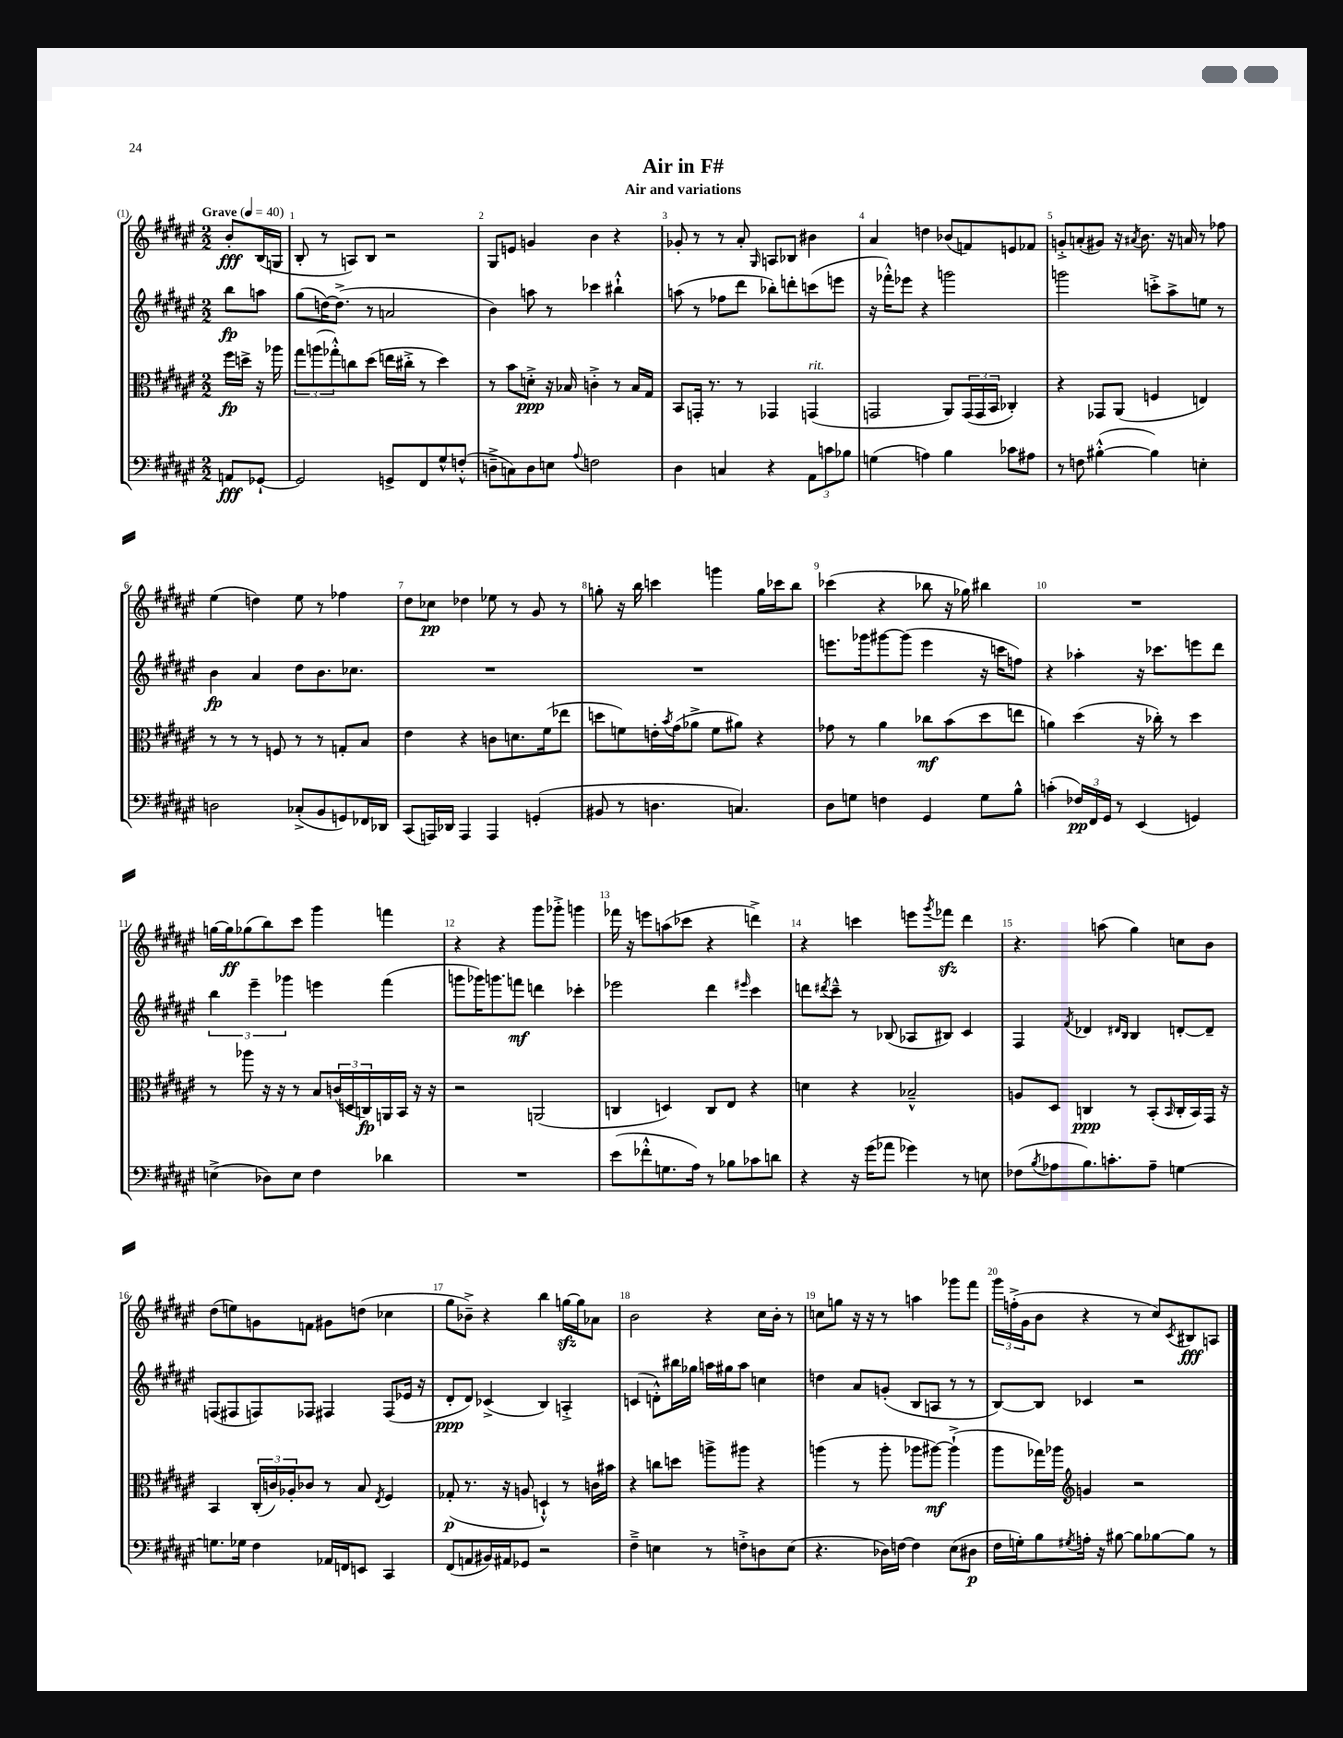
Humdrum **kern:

**kern	**kern	**kern	**kern
*staff4	*staff3	*staff2	*staff1
*clefF4	*clefC3	*clefG2	*clefG2
*k[f#c#g#d#a#e#]	*k[f#c#g#d#a#e#]	*k[f#c#g#d#a#e#]	*k[f#c#g#d#a#e#]
*M2/2	*M2/2	*M2/2	*M2/2
*MM40	*MM40	*MM40	*MM40
8AA	16ff#	8bb	8b'
.	16dd^	.	.
[8GG-`	16r	8aa	(16B
.	16aa-	.	16G
=	=	=	=
2GG-]	12gg#	(8gg#	8B'
.	(12aa	.	.
.	.	[16dd)	8r
.	12gg-'^^)	.	.
.	.	(8.dd^]	.
.	8cc	.	8A)
.	(8dd#	8r	8B
8GG^	16ee	2a	2r
.	16cc#'^	.	.
8FF#	8r	.	.
8G#^^	4dd#)	.	.
(8F'^^	.	.	.
=	=	=	=
8D~^	8r	4b)	8G#
8C)	8b	.	8e
8D	8d'^	8aa	4g
8E	16r	8r	.
.	16B-	.	.
8qqA#	.	.	.
2F	4c'^	4ccc-	4b
.	8r	4bb#`^^	4r
.	16B-	.	.
.	16G#	.	.
=	=	=	=
4D#	8BB	(8aa	8g-'
.	16GG'	8r	8r
.	8.r	.	.
4C	.	8ff-	8r
.	8r	8ddd#	8a#'
.	.	.	16qqG#
4r	4GG-	8bb-')	8A
.	.	8ddd'	8B-
12AA#	(4GG	(8ccc	4b#
12c	.	.	.
.	.	8eee	.
12B-	.	.	.
=	=	=	=
(4G	2GG	16r	4a#
.	.	16fff-'^^)	.
.	.	8eee-	.
4A)	.	4r	4dd
4B	8AA#)	2ggg	(8b-
.	(24GG	.	8f)
.	24GG	.	.
.	24BB	.	.
8c-	4C-')	.	8e
8A#	.	.	8f-
=	=	=	=
8r	4r	2ggg	8g'^
8F	.	.	(8a'
([4B#'^^	8GG-	.	8g#)
.	(8AA#	.	16r
.	.	.	8qa#
.	.	.	8.b
4B#])	4F	8ccc'^	.
.	.	8aa#^	16r
.	.	.	16a
4E'	4E)	8ee	8r
.	.	8r	8ff-
=	=	=	=
2D	8r	4b	(4ee#
.	8r	.	.
.	8r	4a#	4dd)
.	8F	.	.
(8C-'^	8r	8dd#	8ee#
8BB	8r	8.b	8r
8GG)	8G'	.	4ff-
.	.	8.cc-	.
16FF-	8B	.	.
16DD-	.	.	.
=	=	=	=
(8CC#	4e#	1r	8dd#
16AAA)	.	.	8cc-
16DD-	.	.	.
4AAA	4r	.	4dd-
4AAA	8c	.	8ee-
.	8.d	.	8r
(4GG'	.	.	8g#
.	(16f#	.	.
.	8ee-	.	8r
=	=	=	=
8BB#	8dd	1r	8gg'
8r	8f)	.	16r
.	.	.	16bb
4.D	16e'	.	4ccc
.	8qb	.	.
.	(16g#	.	.
.	8a-^	.	.
.	8f	.	4ggg
4.C)	8a#)	.	.
.	4r	.	16gg
.	.	.	16ccc-
.	.	.	8bb
=	=	=	=
8D#	8g-	8.eee	(4ccc-
8G	8r	.	.
.	.	16ggg-	.
4F	4a#	[8ggg#	4r
.	.	(8ggg#]	.
4GG#	8cc-	4eee	8bb-
.	(8b	.	16r
.	.	.	16gg-)
8G	8dd#	16r	4bb#
.	.	16ccc	.
8B^^	8ee	8ff)	.
=	=	=	=
(4c'	4a)	4r	1r
24F-)	(4dd#	4aa-'	.
24FF#	.	.	.
24GG#	.	.	.
8r	.	.	.
(4EE#	16r	16r	.
.	16cc-')	8.ccc-	.
.	8r	.	.
4GG)	4dd#	8eee	.
.	.	8ddd#	.
=	=	=	=
(4E^	8r	6bb	[16gg
.	.	.	16gg]
.	8aa-	.	(8gg-
.	.	6eee#~	.
8D-)	16r	.	8bb)
.	16r	.	.
.	.	6ggg-	.
8E	8r	.	8ccc#
4F#	8B	4eee	4ggg#
.	(24c	.	.
.	24D	.	.
.	24C)	.	.
4d-	16AA	(4fff#	4fff
.	16BB	.	.
.	16r	.	.
.	16r	.	.
=	=	=	=
1r	2r	8ggg	4r
.	.	16ggg-)	.
.	.	8.ggg	.
.	.	.	4r
.	.	8fff	.
.	(2AA	4ddd	8ggg#
.	.	.	8ggg-'^
.	.	4ccc-'	4ggg
=	=	=	=
(8e#	4C	2eee-	16fff-
.	.	.	16r
8f-'^^	.	.	8eee
8.G	4D)	.	(8aa
.	.	.	8ccc-
16A#)	.	.	.
8r	8C	4ddd#	4r
8B-	8E#	.	.
.	.	16qqeee#	.
8c-	4r	4ccc#	4ddd^)
8d	.	.	.
=	=	=	=
4r	4d	8ddd	4r
.	.	8qddd#	.
.	.	8ccc#~^^	.
16r	4r	8r	4ccc
(16g#	.	.	.
8a-	.	(8B-	.
4g-)	2B-~^^	8A-	8eee
.	.	.	8qggg#
.	.	8B#)	8fff-
8r	.	4c#	4ddd#
8E	.	.	.
=	=	=	=
(8F-	8A	4F#	4.r
8qB	.	.	.
8A-	8D#	.	.
.	.	8qf#	.
8.B)	4C	4d-	.
.	.	.	(8aa
8.c'	.	.	.
.	.	16qqd#	.
.	.	16qqB	.
.	8r	4B	4gg#)
8A-~	(8BB'	.	.
.	16qqBB	.	.
[4G	16C'	[8d'	8cc
.	16BB)	.	.
.	16GG#	8d~]	8b
.	16r	.	.
=	=	=	=
8.G]	4BB	(8F	(8dd#
.	.	8F#	8ee)
16G-	.	.	.
4F#	(24C#'	8F)	8g
.	24c)	.	.
.	24A-'	.	.
.	8c-	8F-	8f
16AA-	8r	4F#	8g#
16FF	.	.	.
8EE	8B	.	(8dd
.	8qE#	.	.
4CC#	4F#	(8F#	4cc-
.	.	16e-	.
.	.	16r	.
=	=	=	=
(8FF#	(8G-'	8d#'	8gg#
8AA	8.r	8d#)	8b-~^)
16BB#)	.	(4c-^	4r
16AA#	16r	.	.
8GG-	8A	.	.
2r	4D`^^)	4B)	4bb
.	8r	4A'^	[16gg
.	.	.	16gg]
.	16c	.	8a-
.	16b#	.	.
=	=	=	=
4F#~^	4r	(4c	2b
4E	8cc	8d'^^)	.
.	8dd	16bb#	.
.	.	16gg-	.
8r	8aa^	16aa	4r
.	.	16gg#	.
8F'^	8aa#	8aa	.
8D	4r	4cc	16cc#
.	.	.	16b'
(8E	.	.	8r
=	=	=	=
4.r	(4aa	4dd	8cc
.	.	.	8gg
.	8r	8a#	16r
.	.	.	16r
16D-)	8aa'	(8g'	8r
[16F	.	.	.
4F]	8aa-	8B	4aa
.	[8aa#)	8A	.
(8E#	(4aa#`^]	8r	8ggg-
8D#	.	8r	8fff#
=	=	=	=
16F#	8aa#	[8B)	24ggg#
.	.	.	(24ff'^
16G')	.	.	.
.	.	.	24g#
8B	16gg-)	8B]	8b
.	16aa-	.	.
*	*clefG2	*	*
8qG#	.	.	.
16A'	4g	4c-	4r
16r	.	.	.
[8B#	.	.	.
8B#]	2r	2r	8r
[8B-	.	.	8cc#)
.	.	.	8qc#
8B-]	.	.	8B#
8r	.	.	8A
==	==	==	==
*-	*-	*-	*-
